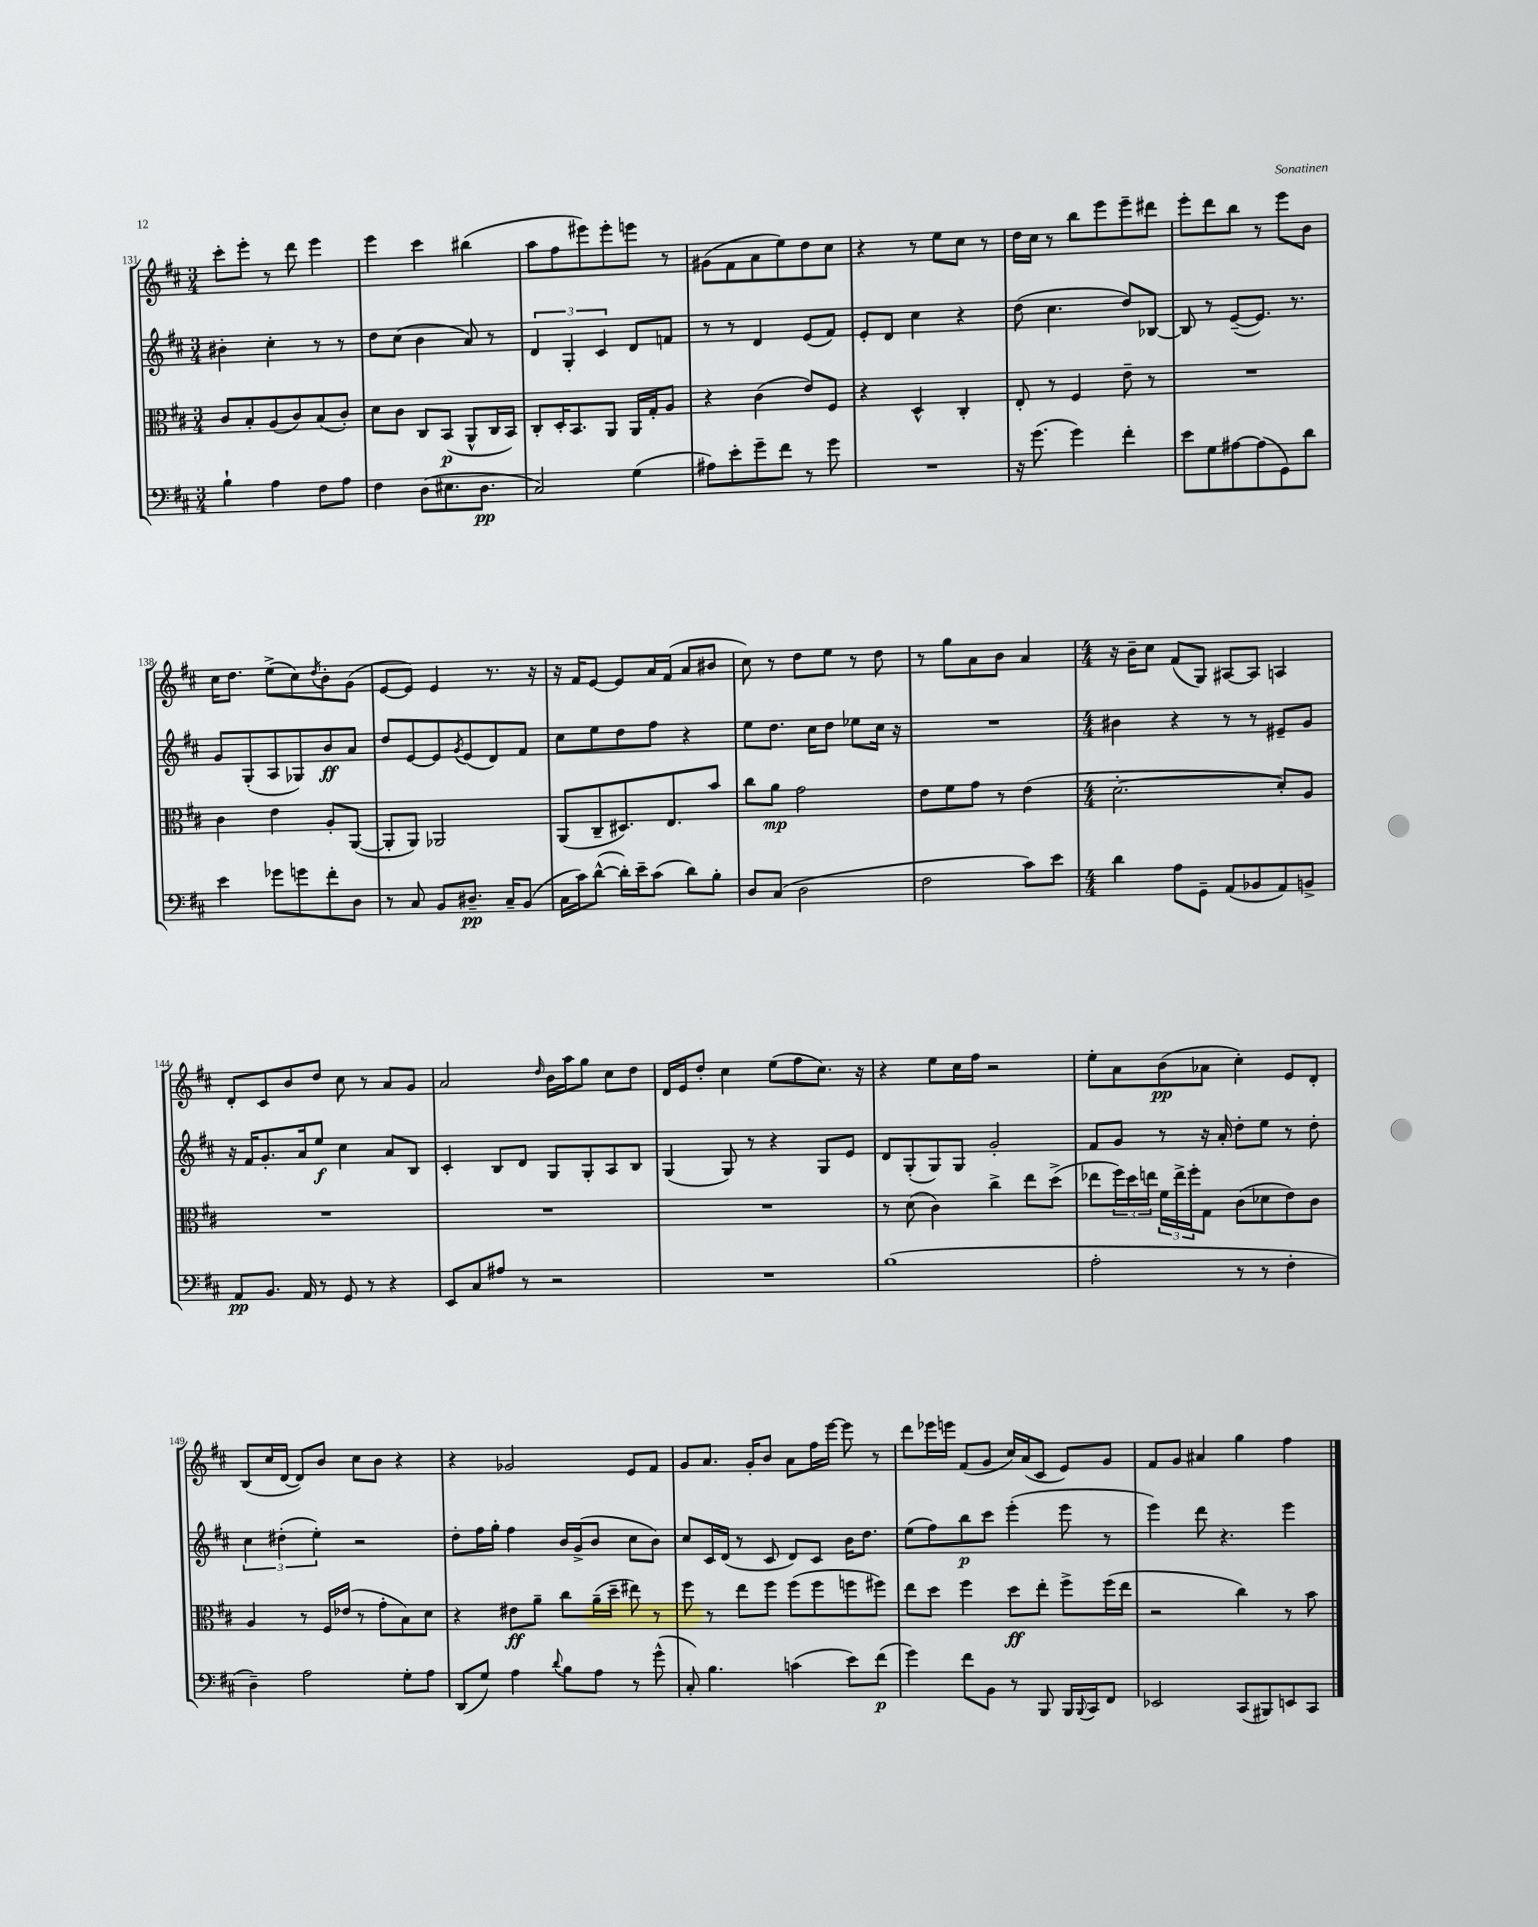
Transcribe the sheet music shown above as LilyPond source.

<<
\new StaffGroup <<
\new Staff = "s0" {
    \clef treble \key d \major \numericTimeSignature \time 3/4
    cis'''8-. e'''8-. r8 d'''8 e'''4 |
    e'''4 cis'''4 bis''4( |
    a''8 fis''8 eis'''8) eis'''8-. e'''8 r8 |
    gis'8( fis'8 a'8 e''8) d''8 cis''8 |
    r4 r8 e''8 cis''8 r8 |
    d''16 cis''16 r8 b''8 e'''8 e'''8-- dis'''8 |
    e'''8-. d'''8 b''8 r8 e'''8 b'8 |
    cis''16 d''8. e''8->( cis''8) \acciaccatura { d''8 } b'8-. g'8( |
    e'8~ e'8) e'4 r8. r16 |
    r16 fis'16 e'8~ e'8 a'16 fis'16( a'8 bis'8 |
    cis''8) r8 d''8 e''8 r8 d''8 |
    r8 g''8 a'8 b'8 a'4 |
    \numericTimeSignature \time 4/4 r16 b'16-- cis''8 fis'8( g8) ais8~ ais8 a4 |
    d'8-. cis'8 b'8 d''8 cis''8 r8 a'8 g'8 |
    a'2 \grace { d''16 } b'16 a''16 g''8 cis''8 d''8 |
    d'16 e'16 d''8-. cis''4 e''8( fis''8 cis''8.) r16 |
    r4 e''8 cis''16 fis''16 r2 |
    e''8-. a'8 b'8\pp( aes'8 cis''4-.) e'8 d'8-. |
    b8( cis''16 d'16~ d'8) b'8 cis''8 b'8 r4 |
    r4 ges'2 e'8 fis'8 |
    g'8 a'8. g'16-. b'8 a'8 fis''16 e'''16~ e'''8 r8 |
    d'''8 ees'''16 e'''16 fis'8( g'8 cis''16) a'16( cis'8 e'8) g'8 |
    fis'8 g'8 ais'4 g''4 fis''4 \bar "|." |
}
\new Staff = "s1" {
    \clef treble \key d \major \numericTimeSignature \time 3/4
    bis'4-. cis''4-. r8 r8 |
    d''8 cis''8( b'4 a'8) r8 |
    \tuplet 3/2 { d'4 g4-. cis'4 } d'8 f'8 |
    r8 r8 d'4 e'8( fis'8) |
    e'8-. d'8 cis''4 r4 |
    d''8( cis''4. d''8) bes8~ |
    bes8 r8 e'8~--( e'8.) r8. |
    g'8 g8-.( a8 ges8) b'8\ff a'8 |
    d''8 e'8~ e'8 \acciaccatura { g'8 } e'8( d'8) fis'8 |
    cis''8 e''8 d''8 fis''8 r4 |
    e''8 d''8. cis''16 d''8 ees''8 cis''16 r16 |
    R2. |
    \numericTimeSignature \time 4/4 bis'4 r4 r8 r8 eis'8-- g'8 |
    r16 fis'16 g'8.-. a'16 e''8\f cis''4 a'8 b8 |
    cis'4-. b8 d'8 g8 g8-. a8 b8 |
    g4( g8) r8 r4 g8 e'8 |
    d'8 g8-.( g8) g8 g'2-. |
    fis'8 g'8 r8 r16 a'16-. d''8-. e''8 r8 d''8-. |
    \tuplet 3/2 { cis''4 dis''4-.( e''4-.) } r2 |
    d''8-. fis''16 g''16-. fis''4 b'16 g'16->( b'8 cis''8 b'8) |
    cis''8 cis'16 d'16( r8 cis'8 d'8) cis'8 b'16 d''8. |
    e''8( fis''8) b''8\p cis'''8 e'''4-.( e'''8 r8 |
    e'''4) d'''8 r4. e'''4 \bar "|." |
}
\new Staff = "s2" {
    \clef alto \key d \major \numericTimeSignature \time 3/4
    cis'8 b8-. a8( cis'8) b8( cis'8-.) |
    d'8 cis'8 cis8 b,8\p( a,8-^ cis16 b,16) |
    cis8-. d16-. b,8. a,8 a,16 g16-. a8 |
    r4 cis'4( e'8) fis8 |
    r4 d4-^ cis4-. |
    e8-. r8 fis4 e'8-- r8 |
    R2. |
    cis'4 e'4 a8-. a,8~( |
    a,8-. a,8) aes,2 |
    a,8( cis8-- dis8.) e8. b'8 |
    cis''8 a'8\mp g'2 |
    e'8 fis'8 g'8 r8 e'4( |
    \numericTimeSignature \time 4/4 d'2.~-. d'8-.) a8 |
    R1 |
    R1 |
    R1 |
    r8 d'8( cis'4) cis''4-> e''8 d''8->( |
    ees''8 \tuplet 3/2 { fis''16) d''16 e''16 } \tuplet 3/2 { fis'16 e''16-> fis''16-. } g8 cis'8( des'8 e'8) cis'8 |
    a4 r8 fis16 ees'16( r8 g'8-. b8) d'8 |
    r4 eis'8\ff a'8-- cis''8 a'16--( d''16-- eis''8) r8 |
    fis''8 r8 e''8 fis''8 fis''8( fis''8 f''8 fis''8) |
    e''8 d''8 fis''4 d''8\ff e''8-. fis''8-> fis''16( e''16 |
    r2 cis''4) r8 b'8 \bar "|." |
}
\new Staff = "s3" {
    \clef bass \key d \major \numericTimeSignature \time 3/4
    b4-! a4 fis8 a8 |
    fis4 d8( eis8. d8.\pp |
    cis2) g4( |
    ais8) e'8-. g'8-- fis'8 r8 g'8 |
    R2. |
    r16 g'8.( g'4) fis'4-. |
    e'8 g8 ais8~ ais8( g,8) d'8 |
    e'4 ges'8 g'8 fis'8-. d8 |
    r8 cis8 b,8 dis8.--\pp cis16-- b,8( |
    cis16 cis'16) d'8~-^( d'16-.) e'16-- cis'8( d'8) b8-. |
    d8 cis8( d2 |
    fis2 cis'8) e'8 |
    \numericTimeSignature \time 4/4 d'4 a8 g,8-- a,8( bes,8 a,8) b,8-> |
    a,8\pp b,8. a,16 r8 g,8 r8 r4 |
    e,8 cis8 ais8 r8 r2 |
    R1 |
    b1( |
    a2-. r8 r8 fis4-. |
    d4--) a2 g8-. a8 |
    d,8( g8) a4 \appoggiatura { d'8 } b8 a8 r8 g'8-^( |
    cis8-.) b4. c'4( e'8) fis'8\p( |
    g'4) fis'8 b,8 r8 b,,8 b,,16 \appoggiatura { b,,8 } cis,16 fis,8 |
    ees,2 cis,8( bis,,8) e,8 cis,8 \bar "|." |
}
>>
>>
\layout { \context { \Score currentBarNumber = #131 } }
